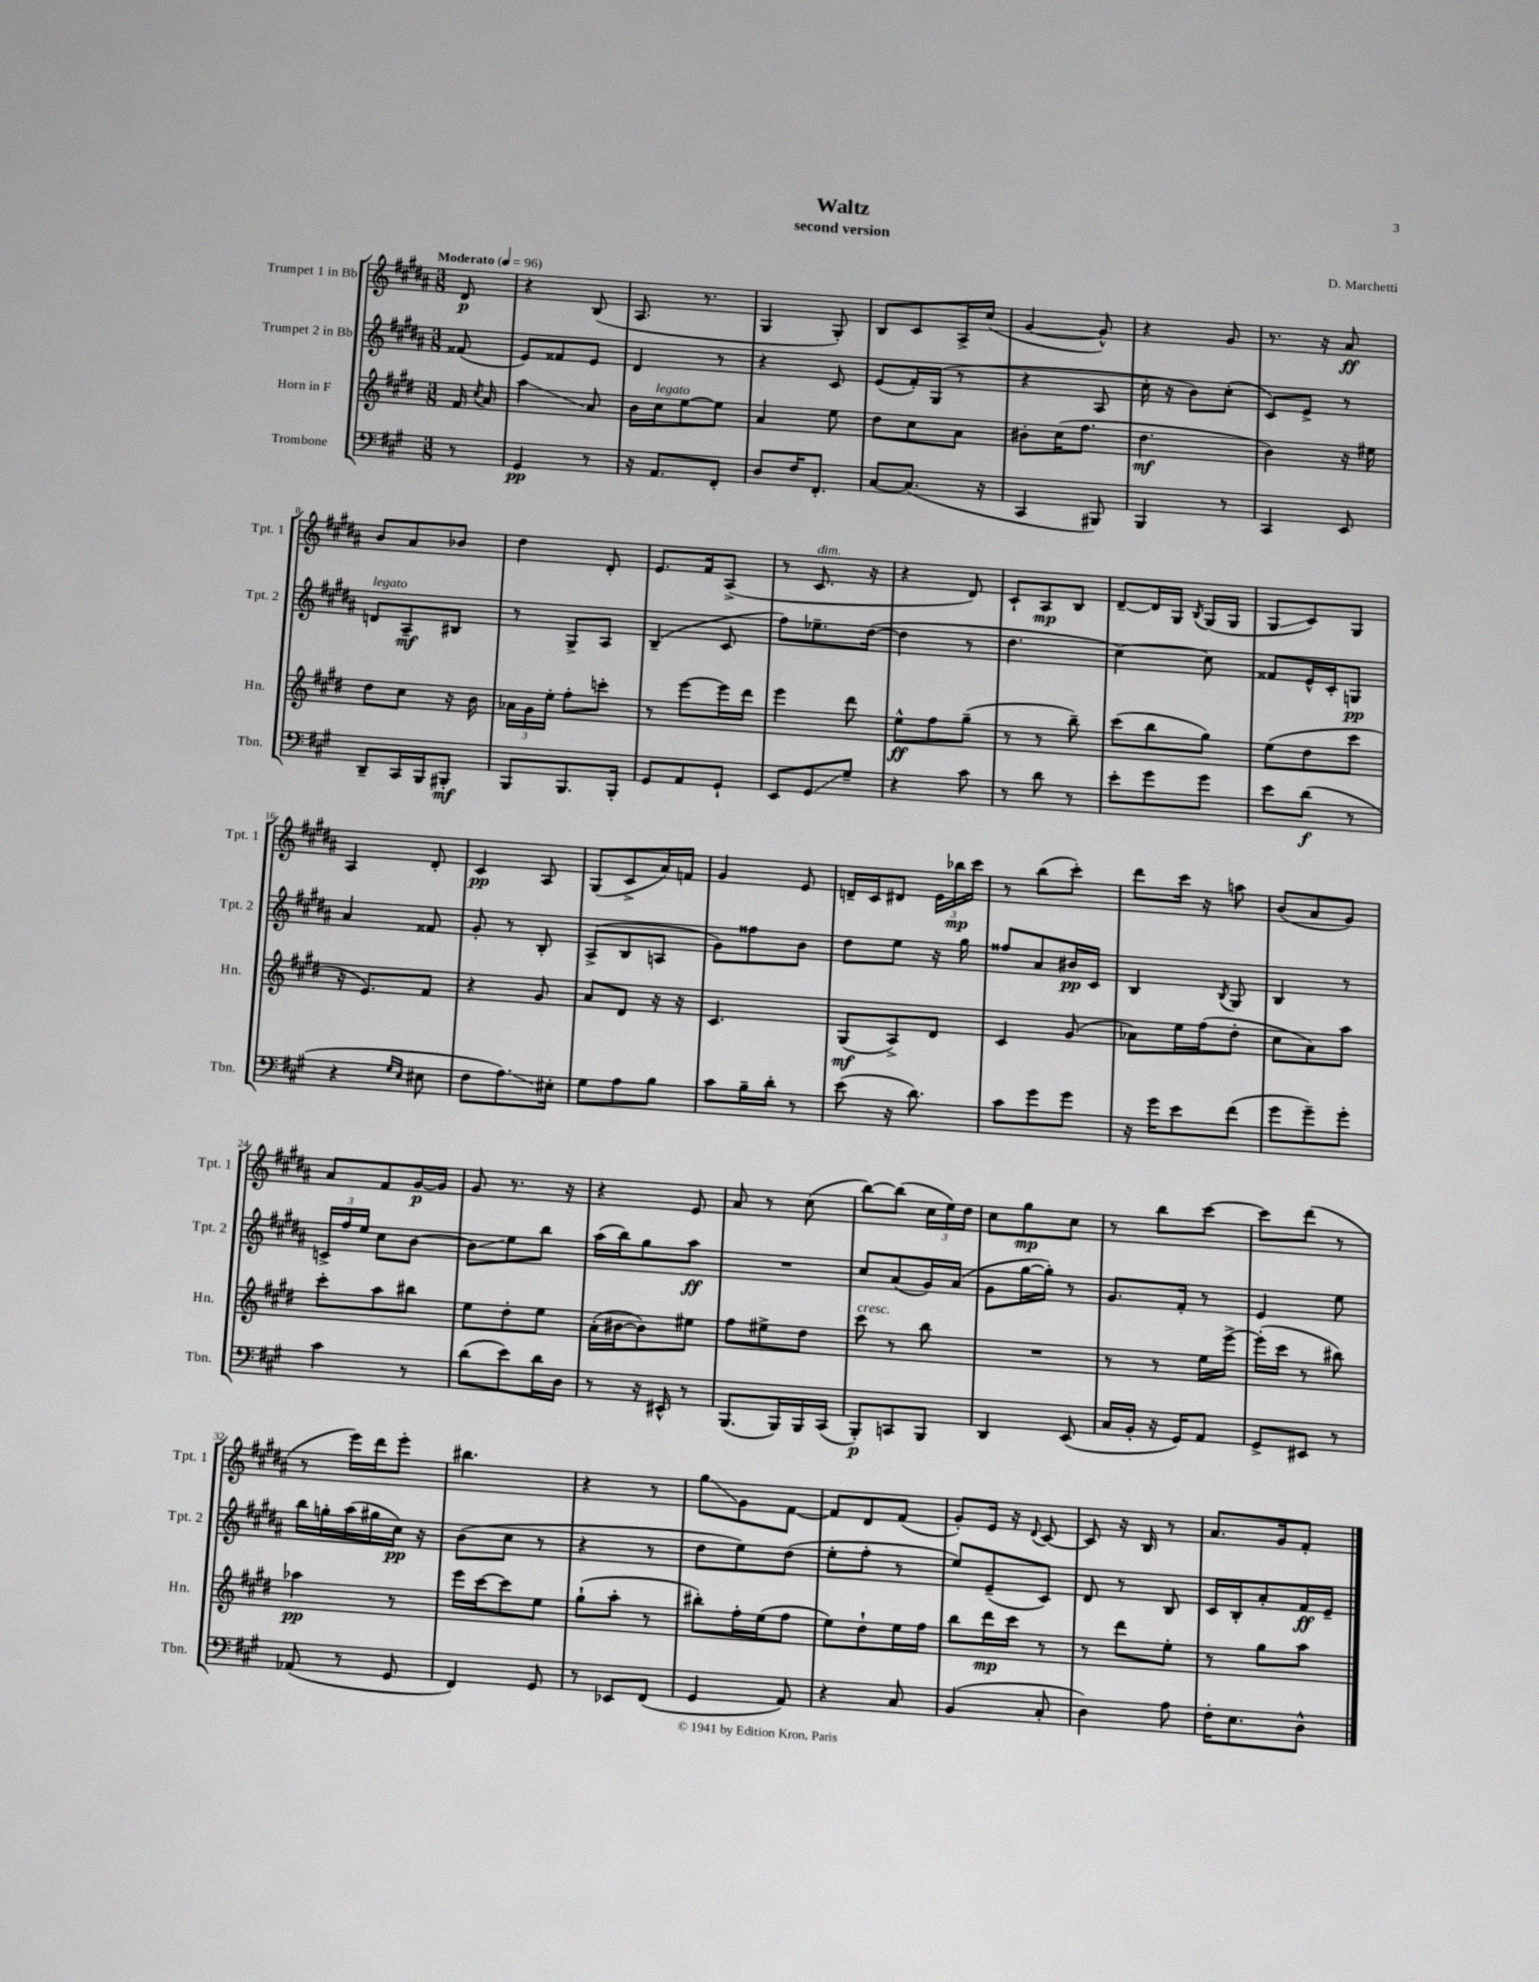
\header { title = "Waltz" composer = "D. Marchetti" subtitle = "second version" }
<<
\new StaffGroup <<
\new Staff = "s0" \with { instrumentName = "Trumpet 1 in Bb" shortInstrumentName = "Tpt. 1" } {
    \clef treble \key b \major \numericTimeSignature \time 3/8 \partial 8 \tempo "Moderato" 4 = 96
    \autoBeamOff dis'8\p |
    r4 b8( |
    ais8. r8. |
    gis4 gis8-.) |
    b8[ cis'8 ais16-> cis''16]( |
    gis'4~ gis'8-^) |
    r4 gis'8 |
    r8. r16 ais'8\ff |
    b'8[ ais'8 bes'8] |
    dis''4 dis'8-. |
    e'8.[ fis'16 ais8]->( |
    r8 cis'8.^\markup { \italic "dim." } r16 |
    r4 dis'8) |
    cis'8[-! ais8\mp b8] |
    dis'8[~-- dis'16 gis16] \acciaccatura { b8 } gis16[( gis16] |
    gis8[\glissando cis'8) gis8] |
    ais4 dis'8-. |
    cis'4\pp ais8 |
    gis8[( cis'8-> ais'16) f'16] |
    gis'4 e'8 |
    d'16[-- cis'16 dis'8] \tuplet 3/2 { e'16[ bes''16\mp cis'''16] } |
    r8 b''8[( cis'''8]-.) |
    dis'''8[ cis'''16] r16 a''8 |
    b'8[( ais'8 gis'8]) |
    ais'8[ fis'8 gis'16~\p gis'16] |
    gis'8 r8. r16 |
    r4 e'8 |
    ais'8 r8 cis''8( |
    b''8[~) b''8]( \tuplet 3/2 { cis''16[ e''16) dis''16] } |
    cis''8[ gis''8\mp cis''8] |
    r8 b''8[ cis'''8]~ |
    cis'''8[ dis'''8]( r8 |
    r8 e'''16[) dis'''16 e'''8]-. |
    bis''4. |
    r4 r8 |
    gis''8[\glissando gis'8 fis'8]~ |
    fis'8[ dis'8 fis'8]( |
    gis'8[-.) e'16] r16 \appoggiatura { dis'8 } cis'8~ |
    cis'8 r16 b16 r8 |
    ais'8.[ gis'16 fis'8]-. \bar "|." |
}
\new Staff = "s1" \with { instrumentName = "Trumpet 2 in Bb" shortInstrumentName = "Tpt. 2" } {
    \clef treble \key b \major \numericTimeSignature \time 3/8 \partial 8
    \autoBeamOff fisis'8( |
    e'8[) fisis'8 e'8] |
    dis'4 r8 |
    r4 cis'8 |
    e'8[( fis'16-.) gis16]( r8 |
    r4 ais8 |
    cis''16-. r16 b'8[) cis''8]-.( |
    cis'8[) e'8]-> r8 |
    d'8[^\markup { \italic "legato" } ais8--\mf bis8] |
    r8 gis8[-> ais8] |
    b4--( cis'8 |
    fis''8[) ees''8.-- dis''16]~( |
    dis''4 r8 |
    dis''4. |
    cis''4~) cis''8 |
    fisis'8[ e'16-^ cis'16-. g8]\pp |
    ais'4 fisis'8 |
    gis'8-. r8 b8-. |
    ais8[->( b8 a8] |
    gis'8[) fisis''8 b'8] |
    dis''8[ e''8] r16 gis''16 |
    fisis''8[ ais'8 bis'16\pp cis'16] |
    b4 \acciaccatura { b8 } gis8 |
    b4 r8 |
    \tuplet 3/2 { c'16[-> fis''16 e''16] } cis''8[ b'8]~ |
    b'8[\glissando e''8 b''8] |
    ais''16[( b''16) gis''8 ais''8]\ff |
    R4. |
    cis''8[ ais'8( gis'16) ais'16]( |
    gis'8[ gis''16~ gis''16]-.) r8 |
    gis'8.[ fis'16]-. r8 |
    e'4 e''8 |
    b''16[ g''16-. ais''16( gis''16 cis''16]\pp) r16 |
    b'8[( cis''8] r8 |
    r4 r8 |
    dis''8[ e''8) dis''8]( |
    e''8[-. fis''8]-. r8 |
    e''8[) e'8--( cis'8]) |
    dis'8 r8 b8 |
    cis'16[ b16-. ais'8-. fis'16\ff e'16]-- \bar "|." |
}
\new Staff = "s2" \with { instrumentName = "Horn in F" shortInstrumentName = "Hn." } {
    \clef treble \key e \major \numericTimeSignature \time 3/8 \partial 8
    \autoBeamOff fis'16 \acciaccatura { cis''8 } a'16 |
    a''4\glissando a'8 |
    b'16[ cis''16^\markup { \italic "legato" } e''8~ e''8] |
    a'4 e''8 |
    dis''8[ cis''8 a'8] |
    bis'8[-. cis''16( fis''8.] |
    dis''4.\mf |
    b'4) r16 eis''16 |
    dis''8[ cis''8] r16 b'16 |
    \tuplet 3/2 { aes'16[ gis'16 e''16]-. } fis''8[-. c'''8]-. |
    r8 e'''8[~ e'''16 dis'''16] |
    e'''4 dis'''8 |
    e''8[-^\ff fis''8 gis''8]--( |
    r8 r8 b''8--) |
    cis'''8[( b''8 gis''8]) |
    e''8[( dis''8 cis'''8] |
    r16 e'8.[) fis'8] |
    r4 gis'8 |
    a'8[ dis'8] r16 r16 |
    cis'4. |
    gis8[\mf( a8->) dis'8] |
    cis'4 gis'8( |
    aes'8[) e''16 fis''16( dis''8]-. |
    cis''8[ a'8) a''8] |
    cis'''8[-. a''8 bis''8] |
    e''8[ dis''8-. e''8] |
    a'16[-.( bis'16~ bis'8) eis''8] |
    fis''8[ eis''8-> dis''8] |
    cis'''8^\markup { \italic "cresc." } r8 b''8 |
    R4. |
    r8 r8 e''16[ e'''16]~-> |
    e'''16[-.( cis'''16] r8 bis''8) |
    aes''4\pp r8 |
    e'''16[ cis'''16~ cis'''8 e''8] |
    gis''8[-!( a''8]-. r8 |
    bis''8[-.) fis''16-. e''16( fis''8] |
    e''8[) dis''8-! e''16 fis''16] |
    b''8[ dis'''16\mp cis'''16] r8 |
    r8 dis'''8[ e''8]-. |
    r8 gis''8[ a''8] \bar "|." |
}
\new Staff = "s3" \with { instrumentName = "Trombone" shortInstrumentName = "Tbn." } {
    \clef bass \key a \major \numericTimeSignature \time 3/8 \partial 8
    \autoBeamOff r8 |
    gis,4\pp r8 |
    r16 a,8.[ fis,8]-. |
    d8[ fis16 fis,8.]-. |
    cis8[~ cis8.]( r16 |
    cis,4 bis,,8) |
    b,,4 r8 |
    cis,4 e,8 |
    d,8[-- cis,16 b,,16 bis,,8]-.\mf |
    b,,8[ b,,8. b,,16]-. |
    gis,8[ a,8 gis,8]-! |
    e,8[ gis,8\glissando gis8]-- |
    r4 cis'8 |
    r8 d'8 r8 |
    e'8[-. gis'8 gis'8] |
    e'8[ d'8]\f( r8 |
    r4 \grace { gis16[ e16] } eis8 |
    fis8[ a8.\glissando) eis16]-. |
    gis8[ a8 b8] |
    cis'8[ b16-- d'16]-. r8 |
    e'8( r16 d'8.) |
    cis'8[ gis'8 gis'8] |
    r16 gis'16[ e'8 fis'8]( |
    gis'8[ gis'8--) gis'8]-. |
    cis'4 r8 |
    d'8[( e'8) d'16 d16] |
    r8 r16 eis,16-^ r8 |
    b,,8.[( b,,16) b,,16 cis,16]( |
    b,,8[-.\p) c,8 b,,8] |
    d,4 e,8( |
    cis16[ b,16]-. r16 gis,16[) a,8] |
    gis,8[-> eis,8] r8 |
    aes,8( r8 gis,8 |
    fis,4) gis,8 |
    r8 ees,8[ fis,8]( |
    gis,4 a,8) |
    r4 cis8 |
    b,4( cis8-. |
    d4) a8 |
    fis16[-. e8. d8]-^ \bar "|." |
}
>>
>>
